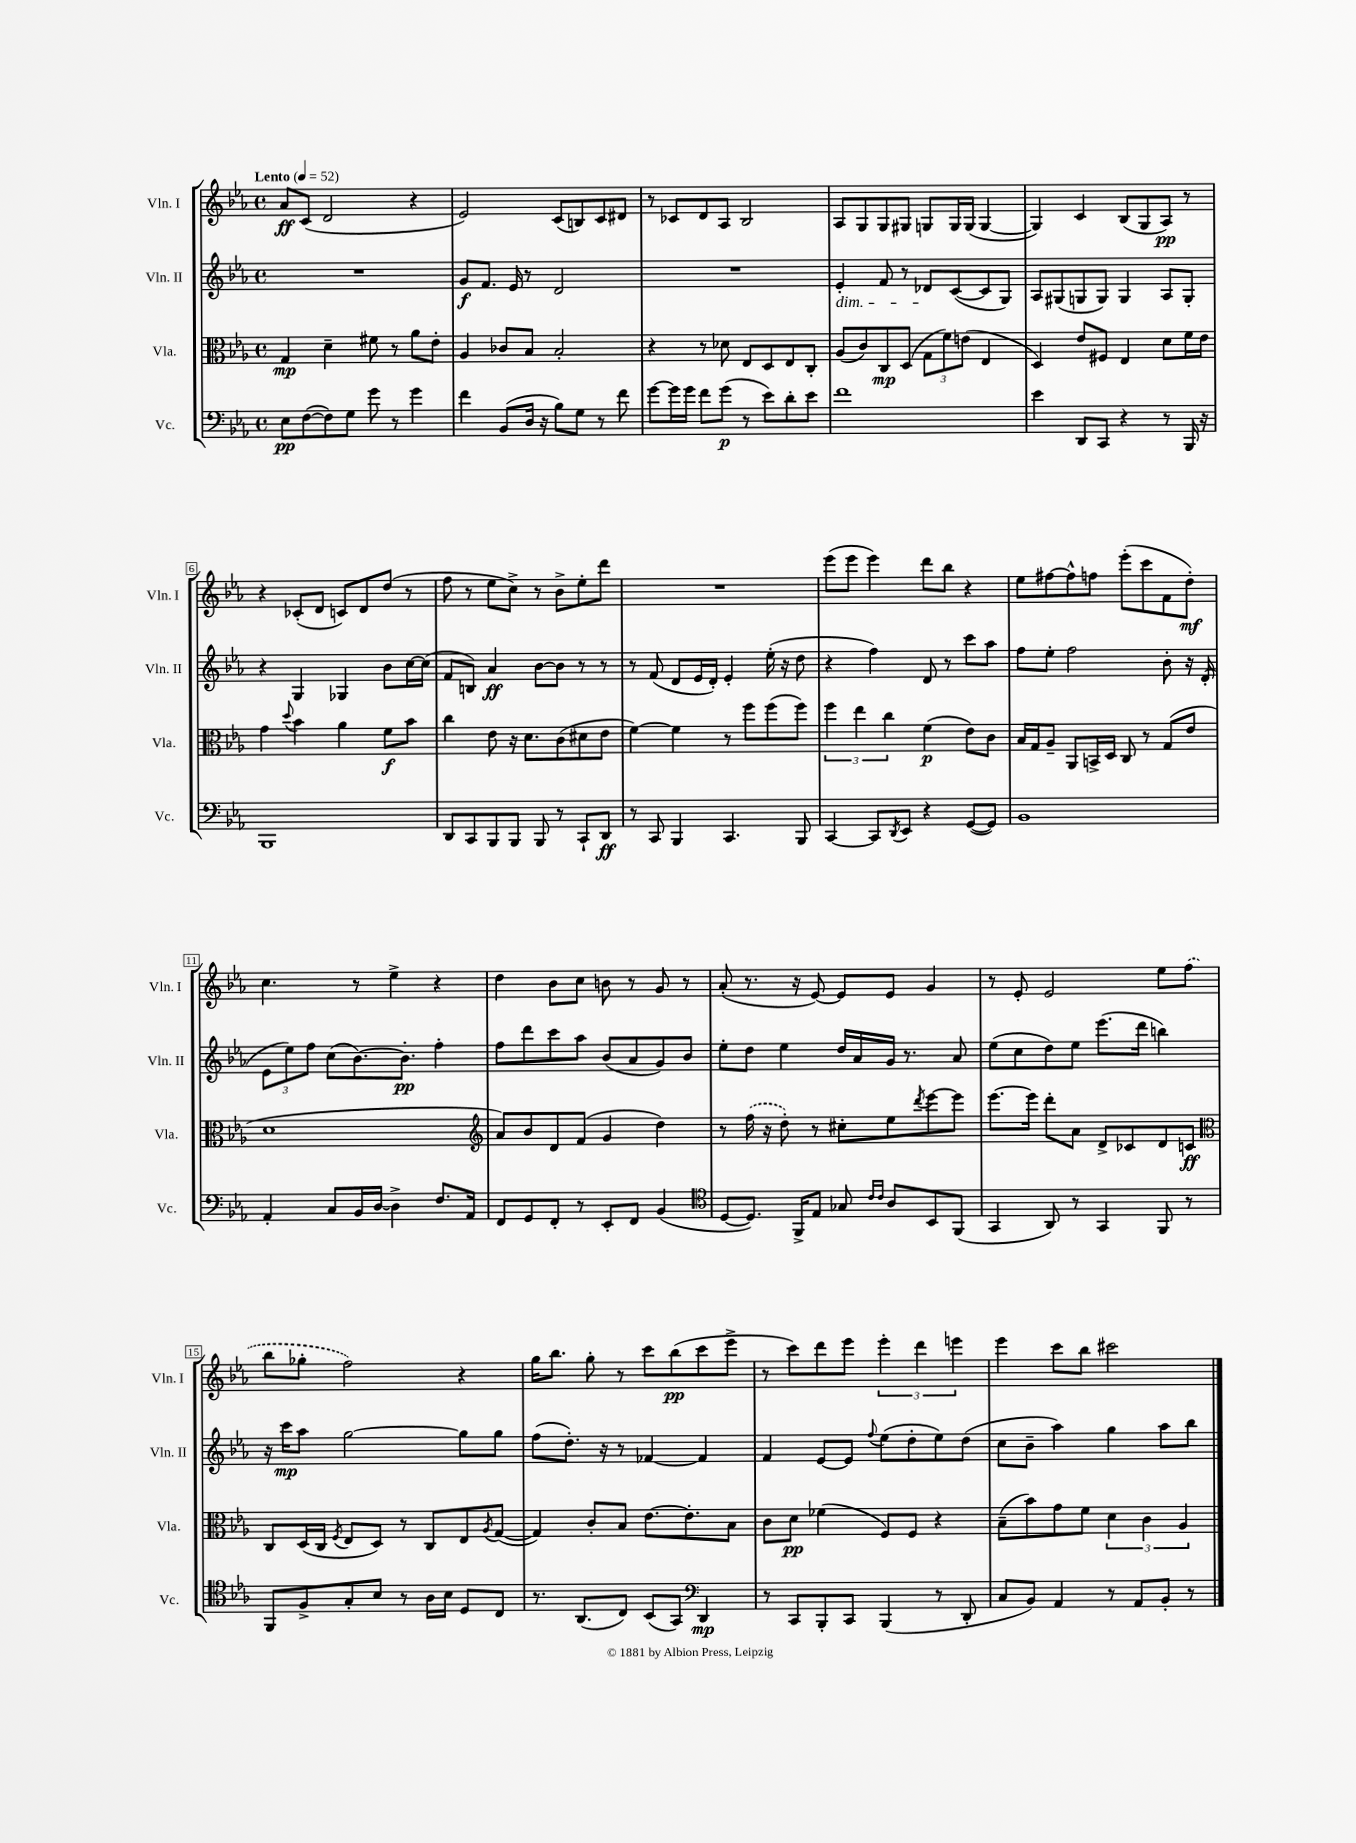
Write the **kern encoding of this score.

**kern	**kern	**kern	**kern
*staff4	*staff3	*staff2	*staff1
*clefF4	*clefC3	*clefG2	*clefG2
*k[b-e-a-]	*k[b-e-a-]	*k[b-e-a-]	*k[b-e-a-]
*M4/4	*M4/4	*M4/4	*M4/4
*met(c)	*met(c)	*met(c)	*met(c)
*MM52	*MM52	*MM52	*MM52
8E-\L	4G/	1r	8a-/L
([8F\	.	.	(8c/J
8F\])	4d~\	.	2d/
8G\J	.	.	.
8g\	8f#\	.	.
8r	8r	.	.
4g\	8a-\L	.	4r
.	8e-'\J	.	.
=	=	=	=
4f\	4A-/	8g/L	2e-/)
.	.	8.f/J	.
(8BB-/L	8c-/L	.	.
.	.	16e-/	.
16D/Jk	8B-/J	8r	.
16r	.	.	.
8B-\L)	2B-'/	2d/	(8c/L
8G\J	.	.	8B/)
8r	.	.	8c/
8f\	.	.	8d#/J
=	=	=	=
[8g\L	4r	1r	8r
16g\]L	.	.	8c-/L
16g\JJ	.	.	.
8f\L	8r	.	8d/
(8g\J	8d-\	.	8A-/J
8r	8E-/L	.	2B-/
8e-\L)	8D/	.	.
8d'\	8E-/	.	.
8e-\J	8C'/J	.	.
=	=	=	=
1f	(8A-/L	4e-'/	8A-/L
.	8c/)	.	8G/
.	8C/	8f/	8G/
.	(8D/J	8r	8G#/J
.	12G\L	8d-/L	8G/L
.	12f\)	.	.
.	.	([8c/	16G/L
.	(12e\J	.	.
.	.	.	(16G/JJ
.	4E-/	8c/]	[4G/
.	.	8G/J)	.
=	=	=	=
4e-\	4D/)	8A-/L	4G/])
.	.	(8G#/	.
8DD/L	8e-/L	8G/	4c/
8CC/J	8F#/J	8G/J)	.
4r	4E-/	4G/	(8B-/L
.	.	.	8G/
8r	8d\L	8A-/L	8A-/J)
16BBB-/	16f\L	8G'/J	8r
16r	16e-\JJ	.	.
=	=	=	=
1BBB-	4g\	4r	4r
.	8qqdd/	.	.
.	4b-\	4G/	(8c-'/L
.	.	.	8d/J
.	4a-\	4G-/	8c/L)
.	.	.	8d/
.	8f\L	8b-\L	(8dd/J
.	8b-\J	[16cc\L	8r
.	.	(16cc\]JJ	.
=	=	=	=
8DD/L	4cc\	8f/L	8ff\
8CC/	.	8B/J)	8r
8BBB-/	8e-\	4a-/	8ee-\L
8BBB-/J	16r	.	8cc^\J)
.	8.d\L	.	.
8BBB-/	.	[8b-\L	8r
8r	(8c\	8b-\]J	8b-^\L
8CC`/L	8d#\	8r	8ee-'\
8DD/J	8e-\J	8r	8ddd\J
=	=	=	=
8r	[4f\)	8r	1r
8CC/	.	(8f/	.
4BBB-/	4f\]	8d/L	.
.	.	16e-/L	.
.	.	16d'/JJ)	.
4.CC/	8r	4e-'/	.
.	8ff\L	.	.
.	(8ff\	(16ee-'\	.
.	.	16r	.
8BBB-/	8ff\J)	8dd\	.
=	=	=	=
[4CC/	6ff\	4r	(8eee-\L
.	.	.	8eee-\J
.	6ee-\	.	.
8CC/]L	.	4ff\)	4eee-\)
.	6cc\	.	.
8qDD/	.	.	.
8EE-/J	.	.	.
4r	(4f\	8d/	8ddd\L
.	.	8r	8bb-\J
([8GG/L	8e-\L)	8ccc\L	4r
8GG/]J)	8c\J	8aa-\J	.
=	=	=	=
1BB-	16B-/LL	8ff\L	8ee-\L
.	16G/J	.	.
.	8A-~/J	8ee-'\J	[8ff#\
.	8AA-/L	2ff\	8ff#^^\]
.	16BB^/L	.	8ff\J
.	16D/JJ	.	.
.	8C/	.	(8eee-'\L
.	8r	.	8ccc\
.	(8G/L	8b-'\	8f\
.	8e-/J	16r	8dd'\J)
.	.	(16d'/	.
=	=	=	=
4AA-'/	1d	12e-\L	4.cc\
.	.	12ee-\)	.
.	.	12ff\J	.
8C/L	.	(8cc\L	.
16BB-/L	.	[8.b-\)	8r
[16D/JJ	.	.	.
4D^\]	.	.	4ee-^\
.	.	8.b-'\]J	.
8.F/L	.	4ff'\	4r
16AA-/Jk	.	.	.
=	=	=	=
*	*clefG2	*	*
8FF/L	8a-/L)	8ff\L	4dd\
8GG/	8b-/	8ddd\	.
8FF'/J	8d/	8ccc\	8b-\L
8r	(8f/J	8aa-\J	8cc\J
8EE-'/L	4g/	(8b-/L	8b\
8FF/J	.	8a-/	8r
(4BB-/	4dd\)	8g/)	8g/
.	.	8b-/J	8r
=	=	=	=
*clefC4	*	*	*
[8D/L	8r	8ee-'\L	(8a-'/
8.D/]J)	(16ff\	8dd\J	8.r
.	16r	.	.
.	8dd'\)	4ee-\	.
16FF^/LK	.	.	16r
8E-/J	8r	.	[8e-/)
8G-/	8cc#'\L	16dd/LL	8e-/]L
.	.	16a-/	.
16qqc/LL	.	.	.
16qqc/JJ	.	.	.
8A-/L	8ee-\	16g/JJ	8e-/J
.	.	8.r	.
.	8qddd/	.	.
8BB-/	[8eee-\	.	4g/
(8FF/J	8eee-\]J	8a-/	.
=	=	=	=
4GG/	[8.eee-\L	(8ee-\L	8r
.	.	8cc\	8e-'/
.	16eee-\]Jk	.	.
8AA-/)	8ddd'\L	8dd\)	2e-/
8r	8a-\J	8ee-\J	.
4GG/	8d^/L	(8.eee-\L	.
.	8c-/	.	.
.	.	16ddd\Jk	.
8FF/	8d/	4bb\)	8ee-\L
8r	8c/J	.	(8ff\J
=	=	=	=
*	*clefC3	*	*
8FF/L	8C/L	16r	8bb-\L
.	.	16ccc\LK	.
8F^/	(16D/L	8aa-\J	8gg-'\J
.	16C/JJ	.	.
.	8qF/	.	.
8G'/	8E-/L	[2gg\	2ff\)
8B-/J	8D/J)	.	.
8r	8r	.	.
16A-\LL	8C/L	.	.
16B-\JJ	.	.	.
8D/L	8E-/	8gg\]L	4r
.	8qA-/	.	.
8C/J	([8G/J	8gg\J	.
=	=	=	=
8.r	4G/])	(8ff\L	16gg\LK
.	.	.	8.bb-\J
.	.	8.dd'\J)	.
(8.AA-/L	.	.	.
.	8c'/L	.	8gg'\
.	.	16r	.
8C/J)	8B-/J	8r	8r
(8BB-/L	[8.e-\L	[4f-/	8ccc\L
8GG/J)	.	.	(8bb-\
.	8.e-'\]	.	.
*clefF4	*	*	*
4DD/	.	4f-/]	8ccc\
.	8B-\J	.	8eee-^\J
=	=	=	=
8r	8c\L	4f/	8r
8CC/L	8d\J	.	8ccc\L)
8BBB-'/	(4f-\	[8e-/L	8ddd\
8CC/J	.	8e-/]J	8eee-\J
.	.	8qqff/	.
(4BBB-/	8F/L)	(8ee-\L	6eee-'\
.	8F/J	8dd'\	.
.	.	.	6ddd\
8r	4r	8ee-\)	.
.	.	.	6eee\
8DD'/	.	(8dd\J	.
=	=	=	=
8C/L	(8B-~\L	8cc\L	4eee-\
8BB-/J)	8b-\)	8b-~\J	.
4AA-/	8g\	4aa-\)	8ccc\L
.	8f\J	.	8bb-\J
8r	6d\	4gg\	2ccc#\
8AA-/L	.	.	.
.	6c\	.	.
8BB-'/J	.	8aa-\L	.
.	6A-/	.	.
8r	.	8bb-\J	.
==	==	==	==
*-	*-	*-	*-
